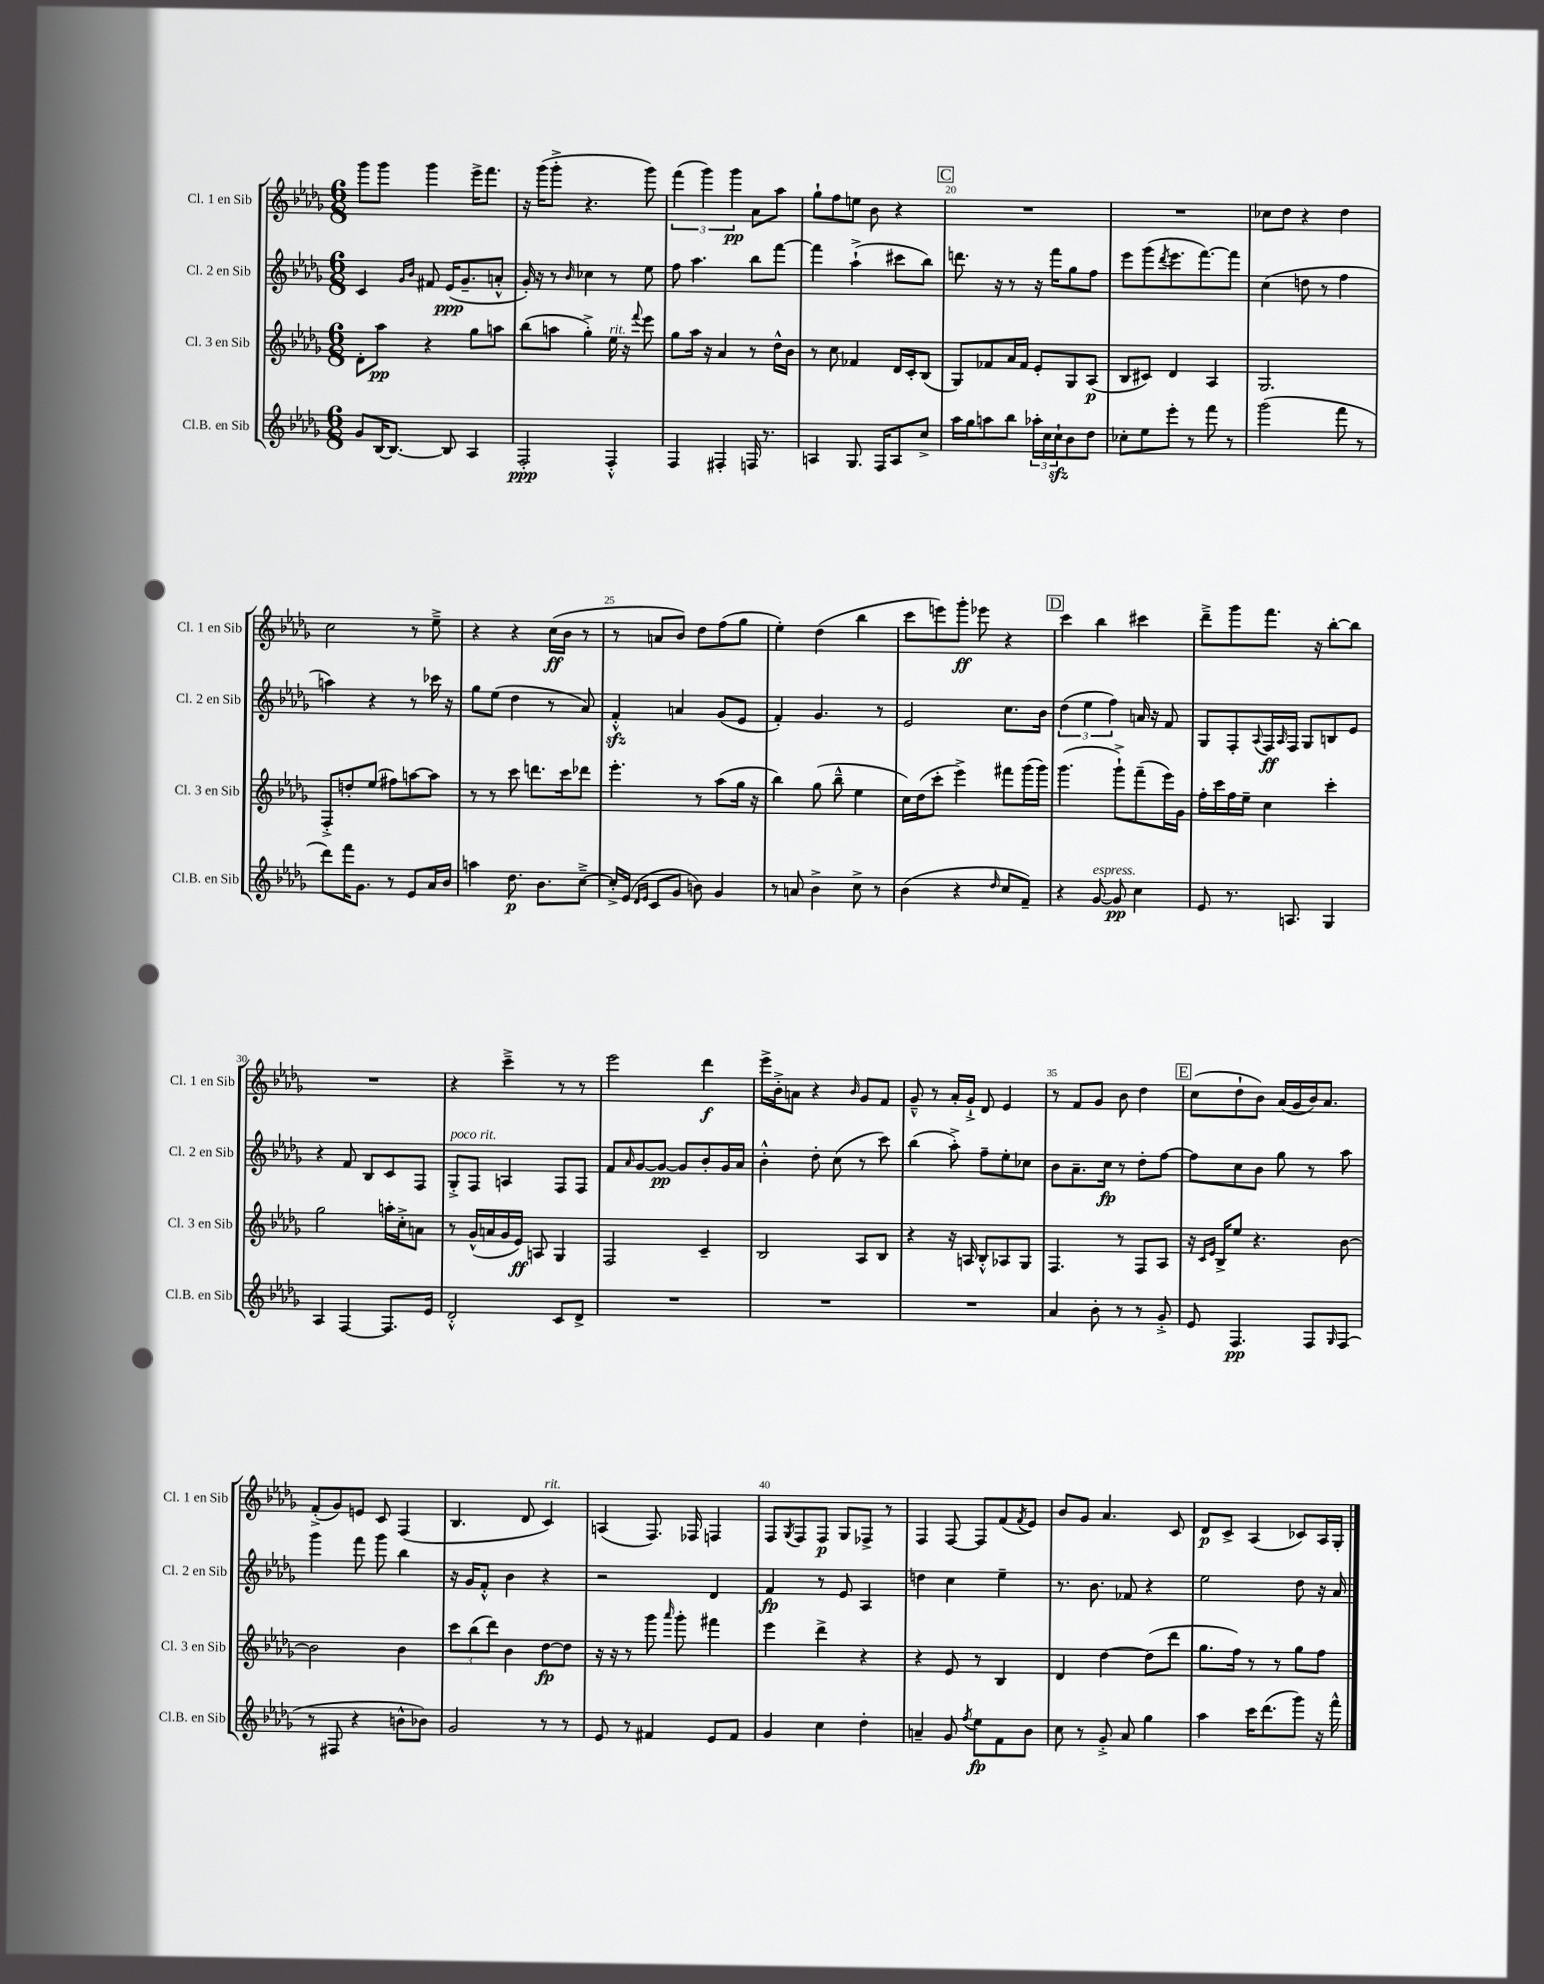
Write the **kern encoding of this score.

**kern	**dynam	**kern	**dynam	**kern	**dynam	**kern	**dynam
*part4	*part4	*part3	*part3	*part2	*part2	*part1	*part1
*staff4	*staff4	*staff3	*staff3	*staff2	*staff2	*staff1	*staff1
*I"Cl.B. en Sib	*	*I"Cl. 3 en Sib	*	*I"Cl. 2 en Sib	*	*I"Cl. 1 en Sib	*
*I'Cl.B. en Sib	*	*I'Cl. 3 en Sib	*	*I'Cl. 2 en Sib	*	*I'Cl. 1 en Sib	*
*clefG2	*	*clefG2	*	*clefG2	*	*clefG2	*
*k[b-e-a-d-g-]	*	*k[b-e-a-d-g-]	*	*k[b-e-a-d-g-]	*	*k[b-e-a-d-g-]	*
*M6/8	*	*M6/8	*	*M6/8	*	*M6/8	*
=16	=16	=16	=16	=16	=16	=16	=16
8g-/L	.	8d-'\L	.	4c/	.	8ggg-\L	.
[16B-/K	.	8aa-\J	pp	.	.	8ggg-\J	.
8.B-/J_	.	.	.	.	.	.	.
.	.	.	.	16qqg-/LL	.	.	.
.	.	.	.	16qqb-/JJ	.	.	.
.	.	4r	.	8f#X/	.	4ggg-\	.
8B-/]	.	.	.	(16e-/KL	ppp	.	.
.	.	.	.	8.g-~/	.	.	.
4A-/	.	8gg-\L	.	.	.	16eee-^\KL	.
.	.	.	.	.	.	8.fff\J	.
.	.	8aan\J	.	8an'^^/J	.	.	.
=17	=17	=17	=17	=17	=17	=17	=17
2F'/	ppp	(8bb-\L	.	16g-'/)	.	16r	.
.	.	.	.	16r	.	(16ggg-\KL	.
.	.	8aan\J	.	8r	.	8ggg-'^\J	.
.	.	.	.	16qqb-/	.	.	.
.	.	4gg-'^\)	.	4cc-X\	.	4.r	.
!	!	!LO:TX:a:i:t=rit.	!	!	!	!	!
4F'^^/	.	16ee-\	.	8r	.	.	.
.	.	16r	.	.	.	.	.
.	.	8qqfff/	.	.	.	.	.
.	.	8eee-\	.	8ee-\	.	8ggg-\)	.
=18	=18	=18	=18	=18	=18	=18	=18
4F/	.	8gg-\L	.	8ff\	.	(6fff\	.
.	.	16aa-\Jk	.	4.aa-\	.	.	.
.	.	.	.	.	.	6ggg-\)	.
.	.	16r	.	.	.	.	.
4F#X'/	.	4a-/	.	.	.	.	.
.	.	.	.	.	.	6ggg-\	pp
16Fn/	.	8r	.	8bb-\L	.	8a-\L	.
8.r	.	.	.	.	.	.	.
.	.	16dd-^^\LL	.	[8fff\J	.	8aa-\J	.
.	.	16b-\JJ	.	.	.	.	.
=19	=19	=19	=19	=19	=19	=19	=19
4An/	.	8r	.	4fff\]	.	8gg-`\L	.
.	.	8cc\	.	.	.	8ff\	.
8.G-/	.	4f-X/	.	(4aa-`^\	.	8een\J	.
.	.	.	.	.	.	8b-\	.
16F/KL	.	.	.	.	.	.	.
8A/	.	16d-/LL	.	8ccc#X\L	.	4r	.
.	.	16c'/J	.	.	.	.	.
8cc^/J	.	(8B-/J	.	8bb-\J)	.	.	.
!!LO:REH:place=s1:t=C
=20	=20	=20	=20	=20	=20	=20	=20
16aa-\LL	.	8G-/L)	.	8.dddn\	.	2.r	.
16gg-\J	.	.	.	.	.	.	.
8aan\	.	8f-X/	.	.	.	.	.
.	.	.	.	16r	.	.	.
8bb-\J	.	16a-/L	.	8r	.	.	.
.	.	16f-/JJ	.	.	.	.	.
24aa-X'\LL	.	8e-'/L	.	16r	.	.	.
24cc\	.	.	.	.	.	.	.
.	.	.	.	16fff\KL	.	.	.
24cczz`\J	.	.	.	.	.	.	.
8b-\	.	8G-/	.	8gg-\	.	.	.
8dd-\J	.	(8A-/J	p	8ff\J	.	.	.
=21	=21	=21	=21	=21	=21	=21	=21
8cc-X'\L	.	8B-/L	.	8eee-\L	.	2.r	.
8ee-\	.	8c#X/J)	.	(8ggg-\	.	.	.
.	.	.	.	8qddd-/	.	.	.
8eee-'\J	.	4d-/	.	8.eee-\	.	.	.
8r	.	.	.	.	.	.	.
.	.	.	.	[8.fff\)	.	.	.
8fff\	.	4A-/	.	.	.	.	.
8r	.	.	.	8fff\J]	.	.	.
=22	=22	=22	=22	=22	=22	=22	=22
(2ggg-\	.	2.G-/	.	(4cc\	.	8cc-X\L	.
.	.	.	.	.	.	8dd-\J	.
.	.	.	.	8ddn\	.	4r	.
.	.	.	.	8r	.	.	.
8fff\	.	.	.	4ff\	.	4dd-\	.
8r	.	.	.	.	.	.	.
!!LO:LB:g=z
=23	=23	=23	=23	=23	=23	=23	=23
8ddd-\L)	.	8F'^/L	.	4aan\)	.	2cc\	.
16fff\K	.	8ddn'/	.	.	.	.	.
8.g-\J	.	.	.	.	.	.	.
.	.	(8ee-/J	.	4r	.	.	.
8r	.	8ff#X\L)	.	.	.	.	.
8e-/L	.	[8aan\	.	8r	.	8r	.
16a-/L	.	8aa\J]	.	16ccc-X\	.	8ee-~^\	.
16b-/JJ	.	.	.	16r	.	.	.
=24	=24	=24	=24	=24	=24	=24	=24
4aan\	.	8r	.	8gg-\L	.	4r	.
.	.	8r	.	(8ee-\J	.	.	.
8.dd-\	p	8ccc\	.	4dd-\	.	4r	.
.	.	8.dddn\L	.	.	.	.	.
8.b-\L	.	.	.	.	.	.	.
.	.	.	.	8r	.	(16cc\LL	ff
.	.	16ccc\k	.	.	.	16b-\JJ	.
[8cc~^\J	.	8ddd-X\J	.	8a-/)	.	8r	.
=25	=25	=25	=25	=25	=25	=25	=25
16cc'^/LL]	.	4.eee-'\	.	4fzz'^^/	.	8r	.
(16e-/JJ	.	.	.	.	.	.	.
16qqd-/LL	.	.	.	.	.	.	.
16qqe-/JJ	.	.	.	.	.	.	.
8c/L	.	.	.	.	.	8an/L	.
8g-/J	.	.	.	4an/	.	8b-/J)	.
8bn\)	.	8r	.	.	.	8dd-\L	.
4g-/	.	(8aa-\L	.	(8g-/L	.	(8ff\	.
.	.	16gg-\Jk	.	8e-/J	.	8gg-\J	.
.	.	16r	.	.	.	.	.
=26	=26	=26	=26	=26	=26	=26	=26
8r	.	4bb-\)	.	4f'/)	.	4ee-'\)	.
8an/	.	.	.	.	.	.	.
4b-^\	.	(8gg-\	.	4.g-/	.	(4dd-\	.
.	.	8bb-~^^\	.	.	.	.	.
8cc^\	.	4ee-\	.	.	.	4bb-\	.
8r	.	.	.	8r	.	.	.
=27	=27	=27	=27	=27	=27	=27	=27
(4b-\	.	16cc\LL)	.	2e-/	.	8ccc\L	.
.	.	(16dd-\J	.	.	.	.	.
.	.	8ccc'\J	.	.	.	8eeen\)	.
4r	.	4eee-^\)	.	.	.	8ggg-'\J	ff
.	.	.	.	.	.	8eee-X\	.
16qqdd-/	.	.	.	.	.	.	.
8cc/L	.	8fff#X\L	.	8.cc\L	.	4r	.
8f~/J)	.	(16ggg-\L	.	.	.	.	.
.	.	16ggg-\JJ)	.	16b-\Jk	.	.	.
!!LO:REH:place=s1:t=D
=28	=28	=28	=28	=28	=28	=28	=28
4r	.	(4.ggg-\	.	(6dd-\	.	4ccc\	.
.	.	.	.	6ee-\	.	.	.
!LO:TX:a:i:t=espress.	!	!	!	!	!	!	!
[8g-/	.	.	.	.	.	4bb-\	.
.	.	.	.	6ff\)	.	.	.
8g-/]	pp	8ggg-`^\L)	.	.	.	.	.
4cc\	.	(8fff~\	.	16an/	.	4ccc#X\	.
.	.	.	.	16r	.	.	.
.	.	16eee-\L)	.	8f/	.	.	.
.	.	16g-\JJ	.	.	.	.	.
=29	=29	=29	=29	=29	=29	=29	=29
8e-/	.	16ff'\LL	.	8G-/L	.	8ddd-~^\L	.
.	.	16ccc\	.	.	.	.	.
8.r	.	16ff\	.	8F'/	.	8ggg-\	.
.	.	16ee-~\JJ	.	.	.	.	.
.	.	.	.	8qqA-/	.	.	.
.	.	4cc\	.	16F/L	ff	8.fff\J	.
.	.	.	.	16qqA-/	.	.	.
8.An/	.	.	.	16F/JJ	.	.	.
.	.	.	.	8G-/L	.	.	.
.	.	.	.	.	.	16r	.
4G-/	.	4ccc'\	.	8Bn/	.	[8bb-'\L	.
.	.	.	.	8e-/J	.	8bb-\J]	.
!!LO:LB:g=z
=30	=30	=30	=30	=30	=30	=30	=30
4A-/	.	2gg-\	.	4r	.	2.r	.
[4F/	.	.	.	8f/	.	.	.
.	.	.	.	8B-/L	.	.	.
8.F/L]	.	16aan'\LL	.	8c/	.	.	.
.	.	16cc'^\J	.	.	.	.	.
.	.	8an\J	.	8F/J	.	.	.
16e-/Jk	.	.	.	.	.	.	.
=31	=31	=31	=31	=31	=31	=31	=31
!	!	!	!	!LO:TX:a:i:t=poco rit.	!	!	!
2d-'^^/	.	8r	.	8G-'^/L	.	4r	.
.	.	(16g-^^/LL	.	8F/J	.	.	.
.	.	16an/	.	.	.	.	.
.	.	16g-/	.	4An/	.	4ccc~^\	.
.	.	16e-/JJ)	ff	.	.	.	.
.	.	8An/	.	.	.	.	.
8c/L	.	4G-/	.	8F/L	.	8r	.
8d-^/J	.	.	.	8F/J	.	8r	.
=32	=32	=32	=32	=32	=32	=32	=32
2.r	.	2F/	.	8f/L	.	2eee-\	.
.	.	.	.	16qqa-/	.	.	.
.	.	.	.	[8g-/	.	.	.
.	.	.	.	8g-/J_	pp	.	.
.	.	.	.	8g-/L]	.	.	.
.	.	4c~/	.	8b-'/	.	4ddd-\	f
.	.	.	.	16g-/L	.	.	.
.	.	.	.	16a-/JJ	.	.	.
=33	=33	=33	=33	=33	=33	=33	=33
2.r	.	2B-/	.	4b-'^^\	.	16eee-^\LL	.
.	.	.	.	.	.	16b-'^\J	.
.	.	.	.	.	.	8an\J	.
.	.	.	.	8dd-'\	.	4r	.
.	.	.	.	(8cc\	.	.	.
.	.	.	.	.	.	16qqb-/	.
.	.	8A-/L	.	8r	.	8g-/L	.
.	.	8B-/J	.	8ccc\)	.	8f/J	.
=34	=34	=34	=34	=34	=34	=34	=34
2.r	.	4r	.	(4bb-\	.	8g-~^^/	.
.	.	.	.	.	.	8r	.
.	.	16r	.	8aa-'^\)	.	16a-'/LL	.
.	.	16An/	.	.	.	16g-`^/JJ	.
.	.	8B-'^^/L	.	8ff~\L	.	8d-/	.
.	.	8A-X/	.	8ee-'\	.	4e-/	.
.	.	8G-/J	.	8cc-X\J	.	.	.
=35	=35	=35	=35	=35	=35	=35	=35
4a-/	.	4.F/	.	8b-\L	.	8r	.
.	.	.	.	8.a-~\	.	8f/L	.
8b-'\	.	.	.	.	.	8g-/J	.
.	.	.	.	16cc\Jk	fp	.	.
8r	.	8r	.	8r	.	8b-\	.
8r	.	8F/L	.	8dd-'\L	.	4dd-\	.
8g-'^/	.	8A-/J	.	[8ff\J	.	.	.
!!LO:REH:place=s1:t=E
=36	=36	=36	=36	=36	=36	=36	=36
8e-/	.	16r	.	8ff\L]	.	(8cc\L	.
.	.	16qqc/LL	.	.	.	.	.
.	.	16qqe-/JJ	.	.	.	.	.
.	.	16B-^/KL	.	.	.	.	.
4.F/	pp	8ee-/J	.	8cc\	.	8dd-`\	.
.	.	4.r	.	8b-\J	.	8b-\J)	.
.	.	.	.	8gg-\	.	(16a-/LL	.
.	.	.	.	.	.	16g-/	.
8F/L	.	.	.	8r	.	16b-/J)	.
.	.	.	.	.	.	8.a-/J	.
16qqG-/	.	.	.	.	.	.	.
(8F/J	.	[8b-\	.	8aa-\	.	.	.
!!LO:LB:g=z
=37	=37	=37	=37	=37	=37	=37	=37
8r	.	2b-\]	.	4ggg-\	.	(8f'^/L	.
8F#X/	.	.	.	.	.	8g-/)	.
4r	.	.	.	8fff\	.	8en/J	.
.	.	.	.	8ggg-\	.	8c/	.
8bn^^\L	.	4b-\	.	4bb-\	.	(4F/	.
8b-X\J)	.	.	.	.	.	.	.
=38	=38	=38	=38	=38	=38	=38	=38
2g-/	.	12ccc\L	.	16r	.	4.B-/	.
.	.	.	.	16g-/KL	.	.	.
.	.	(12bb-\	.	.	.	.	.
.	.	.	.	8f'^^/J	.	.	.
.	.	12ddd-\J)	.	.	.	.	.
.	.	4b-\	.	4b-\	.	.	.
.	.	.	.	.	.	8d-/	.
!	!	!	!	!	!	!LO:TX:a:i:t=rit.	!
8r	.	[8dd-\L	fp	4r	.	4c/)	.
8r	.	8dd-\J]	.	.	.	.	.
=39	=39	=39	=39	=39	=39	=39	=39
8e-/	.	16r	.	2r	.	(4An/	.
.	.	16r	.	.	.	.	.
8r	.	8r	.	.	.	.	.
4f#X/	.	8ggg-\	.	.	.	8.F/)	.
.	.	16qqaaa-/	.	.	.	.	.
.	.	8ggg-'\	.	.	.	.	.
.	.	.	.	.	.	16F-X/	.
8e-/L	.	4fff#X\	.	4d-/	.	4Fn/	.
8f#/J	.	.	.	.	.	.	.
=40	=40	=40	=40	=40	=40	=40	=40
4g-/	.	4eee-\	.	4f/	fp	8F/L	.
.	.	.	.	.	.	8qG-/	.
.	.	.	.	.	.	8F/	.
4cc\	.	4ddd-^\	.	8r	.	8F/J	p
.	.	.	.	8e-/	.	8G-/L	.
4dd-'\	.	4r	.	4A-/	.	8F-X^/J	.
.	.	.	.	.	.	8r	.
=41	=41	=41	=41	=41	=41	=41	=41
4an~/	.	4r	.	4ddn\	.	4F/	.
8g-/	.	8e-/	.	4cc\	.	[8F/	.
8qff/	.	.	.	.	.	.	.
8ee-\L	fp	8r	.	.	.	8F/L]	.
8f\	.	4B-/	.	4ee-~\	.	(8f/	.
.	.	.	.	.	.	8qf/	.
8b-\J	.	.	.	.	.	8e-/J)	.
=42	=42	=42	=42	=42	=42	=42	=42
8cc\	.	4d-/	.	8.r	.	8b-/L	.
8r	.	.	.	.	.	8g-/J	.
.	.	.	.	8.b-\	.	.	.
8g-'^/	.	[4dd-\	.	.	.	4.a-/	.
8a-/	.	.	.	8f-X/	.	.	.
4gg-\	.	(8dd-\L]	.	4r	.	.	.
.	.	8ddd-\J	.	.	.	8c/	.
=43	=43	=43	=43	=43	=43	=43	=43
4aa-\	.	8.gg-\L	.	2ee-\	.	8d-/L	p
.	.	.	.	.	.	8c^/J	.
.	.	16ff\Jk)	.	.	.	.	.
16ccc\KL	.	8r	.	.	.	(4A-/	.
(8.ddd-\	.	.	.	.	.	.	.
.	.	8r	.	.	.	.	.
8ggg-\J)	.	8gg-\L	.	8dd-\	.	8c-X/L)	.
16r	.	8ff\J	.	16r	.	16A-/L	.
16fff^^\	.	.	.	16a-/	.	16G-'/JJ	.
==	==	==	==	==	==	==	==
*-	*-	*-	*-	*-	*-	*-	*-
